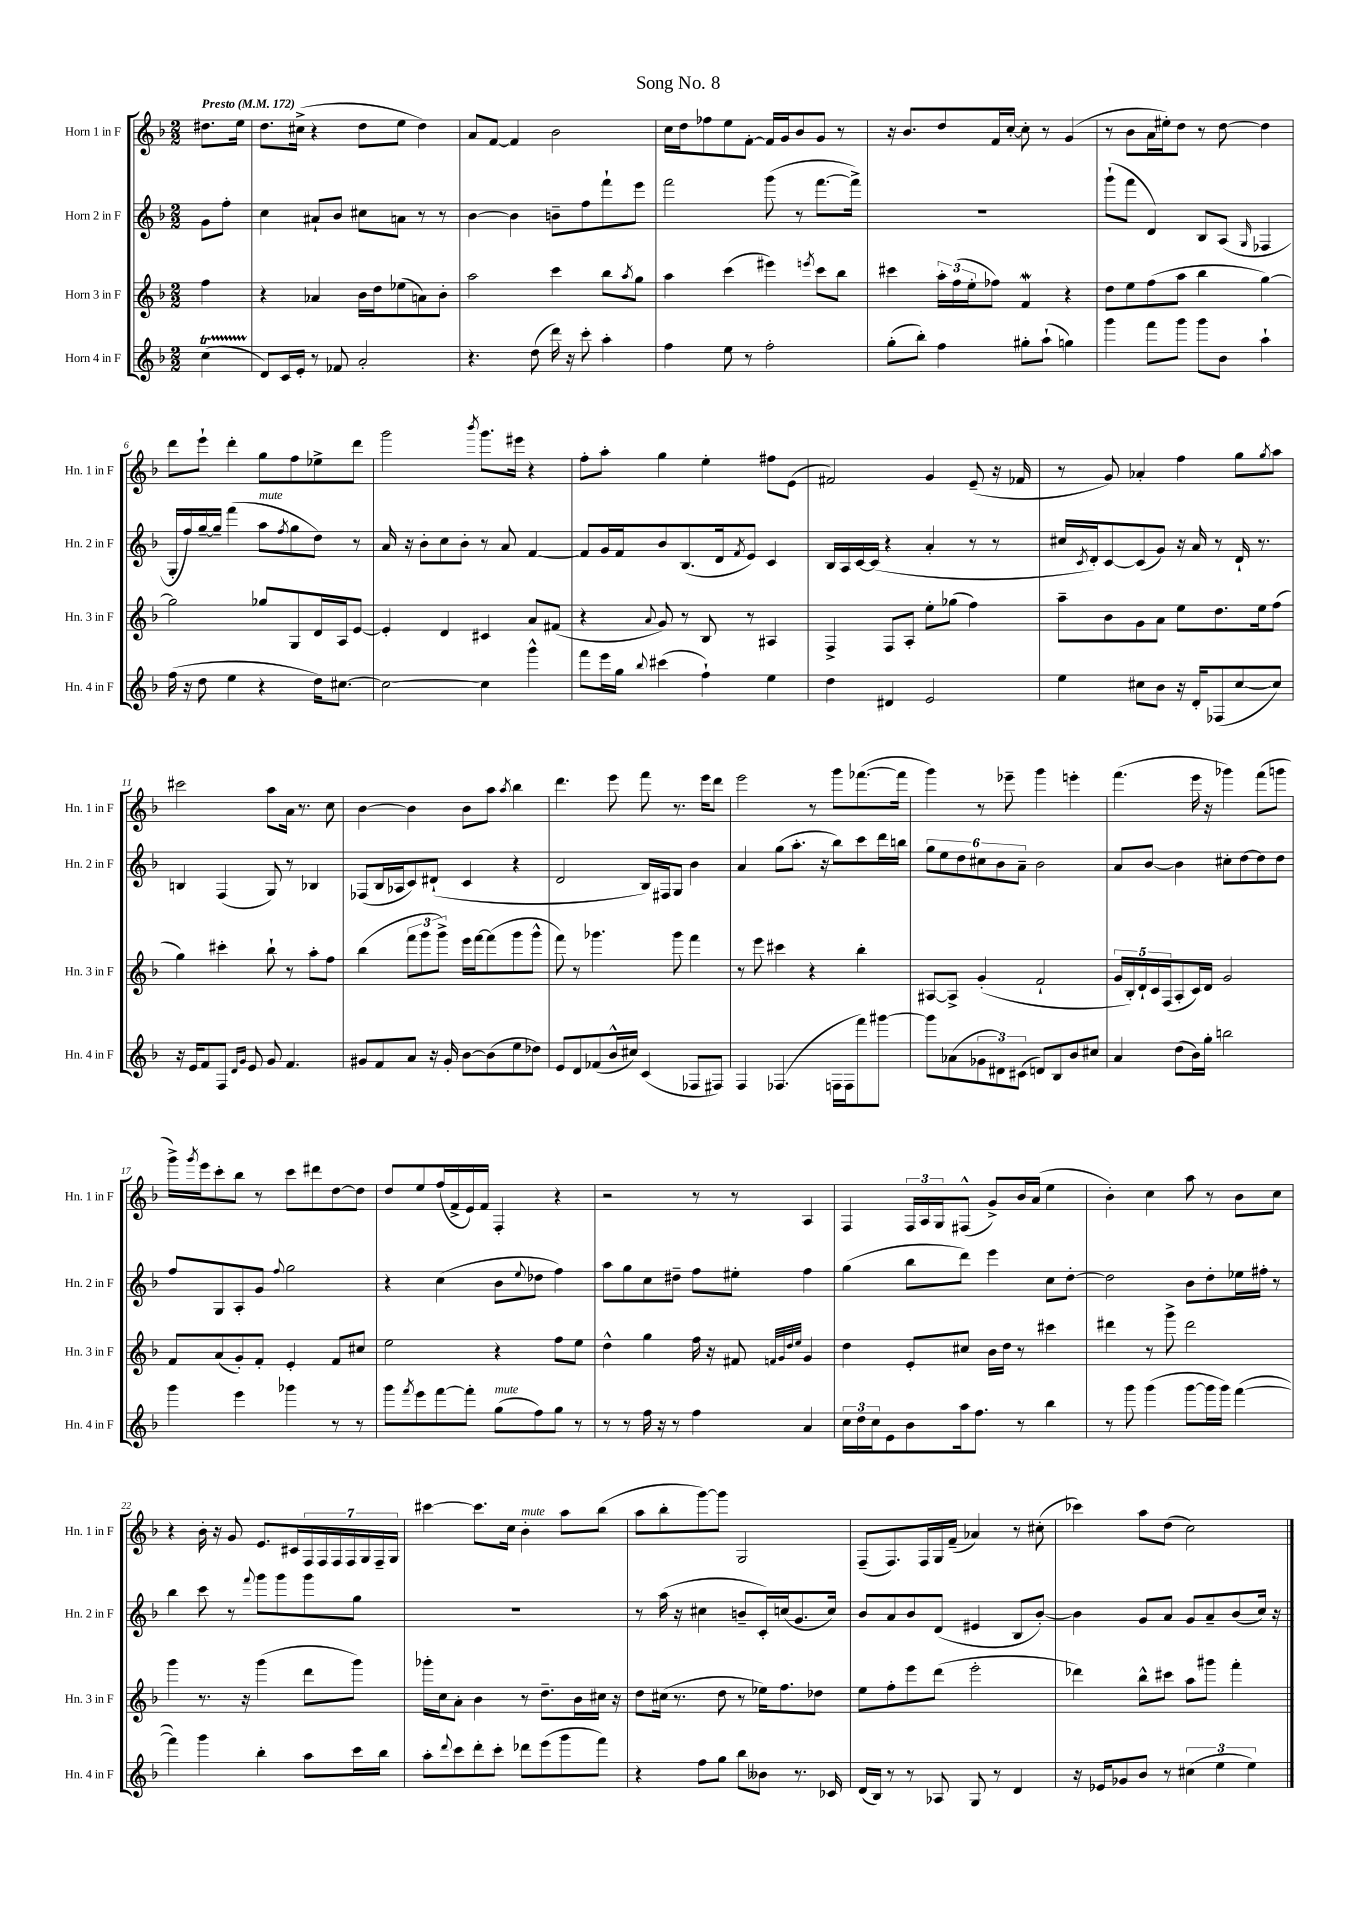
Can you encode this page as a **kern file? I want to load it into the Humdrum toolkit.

**kern	**kern	**kern	**kern
*part4	*part3	*part2	*part1
*staff4	*staff3	*staff2	*staff1
*I"Horn 4 in F	*I"Horn 3 in F	*I"Horn 2 in F	*I"Horn 1 in F
*I'Hn. 4 in F	*I'Hn. 3 in F	*I'Hn. 2 in F	*I'Hn. 1 in F
*clefG2	*clefG2	*clefG2	*clefG2
*k[b-]	*k[b-]	*k[b-]	*k[b-]
*M2/2	*M2/2	*M2/2	*M2/2
*MM172	*MM172	*MM172	*MM172
=	=	=	=
!	!	!	!LO:TX:a:B:t=Presto
(4ccT\	4ff\	8g\L	8.dd#X\L
.	.	8ff'\J	.
.	.	.	16ee\Jk
=1	=1	=1	=1
8d/L)	4r	4cc\	8.dd\L
16c/L	.	.	.
16e'/JJ	.	.	(16cc#X^\Jk
8r	4a-X/	8a#X`/L	4r
8f-X/	.	8b-/J	.
2a'/	16b-\LL	8cc#X\L	8dd\L
.	16dd\J	.	.
.	(8ee-X\	8an\J	8ee\J
.	8an\)	8r	4dd\)
.	8b-'\J	8r	.
=2	=2	=2	=2
4.r	2aa\	[4b-\	8a/L
.	.	.	[8f/J
.	.	4b-\]	4f/]
(8dd\	.	.	.
16ddd\)	4ccc\	8bn~\L	2b-\
16r	.	.	.
8ccc'\	.	8ff\	.
4aa'\	8bb-\L	8fff`\	.
.	8qaa/	.	.
.	8gg\J	8eee\J	.
=3	=3	=3	=3
4ff\	4aa\	2fff\	16cc\LL
.	.	.	16dd\J
.	.	.	8ff-X\
8ee\	(4ccc\	.	8ee\
8r	.	.	[8f'\J
2ff'\	4eee#X\)	(8ggg\	16f/LL]
.	.	.	16g/J
.	.	8r	8b-/
.	8qeeen/	.	.
.	8ccc\L	[8.fff\L	8g/J
.	8bb-\J	.	8r
.	.	16fff^\Jk])	.
=4	=4	=4	=4
(8gg'\L	4ccc#X\	1r	16r
.	.	.	8.b-/L
8bb-'\J)	.	.	.
4ff\	24aa'\LL	.	8dd/
.	(24ff\	.	.
.	24ee'\J	.	.
.	8ff-X\J)	.	16f/L
.	.	.	[16cc'/JJ
8gg#X'\L	4fw/	.	8cc'\]
(8aa`\J	.	.	8r
4ggn\)	4r	.	(4g/
=5	=5	=5	=5
4ggg\	8dd\L	(8ggg`\L	8r
.	8ee\	8fff\J	8b-\L
8fff\L	(8ff\	4d/)	16a\L
.	.	.	16ee#X'\J)
8ggg\J	8aa\J	.	8dd\J
8ggg\L	4bb-\	8B-/L	8r
8b-\J	.	(8A/J	[8dd\
.	.	16qqG/	.
4aa`\	[4gg\)	4F-X/	4dd\]
!!LO:LB:g=z
=6	=6	=6	=6
(16ff\	2gg\]	16G'/LL	8ddd\L
16r	.	16ff/)	.
8dd\	.	[16gg~/	8eee`\J
.	.	16gg~/JJ]	.
4ee\	.	(4fff\	4ddd'\
!	!	!LO:TX:a:i:t=mute	!
4r	8gg-X/L	8aa\L	8gg\L
.	.	8qff/	.
.	8G/	8gg\	8ff\
16dd\KL)	16d/L	8dd\J)	8ee-X^\
[8.cc#X\J	16A/J	.	.
.	[8e/J	8r	8ddd\J
=7	=7	=7	=7
2cc#\_	4e'/]	16a/	2ggg\
.	.	16r	.
.	.	8b-'\L	.
.	4d/	8cc\	.
.	.	8b-'\J	.
.	.	.	8qbbb-/
4cc#\]	4c#X/	8r	8.ggg\L
.	.	8a/	.
.	.	.	16eee#X\Jk
4ggg^^\	8a/L	[4f/	4r
.	(8f#X/J	.	.
=8	=8	=8	=8
8fff\L	4r	8f/L]	8ff'\L
16eee\L	.	16g/L	8aa'\J
16gg\JJ	.	16f/J	.
8qqbb-/	8qqa/	.	.
(4ccc#X\	8g/)	8b-/	4gg\
.	8r	(8.B-/	.
4ff`\)	8B-/	.	4ee'\
.	.	16d/k	.
.	.	8qf/	.
.	8r	8e/J)	.
4ee\	4A#X/	4c/	8ff#X\L
.	.	.	(8e\J
=9	=9	=9	=9
4dd\	4F^/	16B-/LL	2f#X/)
.	.	16A/	.
.	.	[16c/	.
.	.	(16c/JJ]	.
4d#X/	8F/L	4r	.
.	8A'/J	.	.
2e/	8ee'\L	4a'/	4g/
.	(8gg-X\J	.	.
.	4ff\)	8r	(8e~/
.	.	8r	16r
.	.	.	16f-X/
=10	=10	=10	=10
4ee\	8aa~\L	16cc#X/LL	8r
.	.	8qc/	.
.	.	16d'/J)	.
.	8b-\	[8c/	8g/)
8cc#X\L	8g\	(8c/]	4a-X'/
8b-\J	8a\J	8g/J)	.
16r	8ee\L	16r	4ff\
16d'/KL	.	16a/	.
(8F-X/	8.dd\	8r	.
[8cc#/	.	16d`/	8gg\L
.	16ee\k	8.r	.
.	.	.	8qgg/
8cc#/J])	(8ff\J	.	8aa\J
!!LO:LB:g=z
=11	=11	=11	=11
16r	4gg\)	4Bn/	2ccc#X\
16e/KL	.	.	.
8f/	.	.	.
8F/J	4ccc#X'\	(4F/	.
16qqd/LL	.	.	.
16qqg/JJ	.	.	.
8e/	.	.	.
8g/	8bb-`\	8G/)	8aa\L
4.f/	8r	8r	16a\Jk
.	.	.	8.r
.	8aa'\L	4B-X/	.
.	8ff\J	.	8cc\
=12	=12	=12	=12
8g#X/L	(4bb-\	(8F-X/L	[4b-\
8f/	.	16B-/L	.
.	.	16A-X/J	.
8a/J	12fff\L	8c/)	4b-\]
.	12ggg\	.	.
16r	.	(8d#X`/J	.
.	12ggg^\J)	.	.
16g#'/	.	.	.
[8b-\L	16eee\LL	4c/	8b-\L
.	[16fff\J	.	.
(8b-\]	(8fff\]	.	8aa\J
.	.	.	8qaa/
8ee\	8ggg\	4r	4bb-\
8dd-X\J)	8ggg^^\J	.	.
=13	=13	=13	=13
8e/L	8fff\)	2d/	4.ddd\
8d/	8r	.	.
(8f-X/	4.ggg-X\	.	.
16b-^^/L	.	.	8eee\
16cc#X/JJ)	.	.	.
(4c/	.	16B-/LL)	8fff\
.	.	16F#X/J	.
.	8ggg-\	8G/J	8.r
8F-X/L	4fff\	4b-\	.
.	.	.	16eee\KL
8F#X/J)	.	.	8ddd\J
=14	=14	=14	=14
4F/	8r	4a/	2eee\
.	8eee\	.	.
(4.F-X/	4ccc#X\	(8gg\L	.
.	.	8.aa'\J	.
.	4r	.	8r
.	.	16r	.
16Fn\LL	.	8bb-\L)	8ggg\L
16F\J	.	.	.
8fff\)	4bb-'\	8ccc\	([8.fff-X\
[8ggg#X\J	.	16ddd\L	.
.	.	16bbn\JJ	16fff-\Jk]
=15	=15	=15	=15
8ggg#\L]	[8A#X/L	12gg\L	4ggg\)
.	.	12ee\	.
(8a-X\	8A#^/J]	.	.
.	.	12dd\	.
12g-X\	(4g'/	12cc#X\	8r
12d#X\)	.	12b-\	.
.	.	.	8eee-X~\
(12c#X\J	.	12a~\J	.
8dn/L)	2f`/	2b-\	4ggg\
8B-/	.	.	.
8b-/	.	.	4eeen'\
8cc#X/J	.	.	.
=16	=16	=16	=16
4a/	20g/LL	8a/L	(4.fff\
.	20B-'/)	.	.
.	20d`/	.	.
.	.	[8b-/J	.
.	20c/	.	.
.	(20F/J	.	.
(8dd\L	8A'/	4b-\]	.
16b-\L)	16c/L)	.	16eee\
16gg'\JJ	16d/JJ	.	16r
2bbn\	2g/	8cc#X'\L	4ggg-X\)
.	.	[8dd\	.
.	.	8dd\]	(8fff\L
.	.	8dd\J	8gggn\J
!!LO:LB:g=z
=17	=17	=17	=17
4ggg\	8f/L	8ff/L	16ggg^\LL)
.	.	.	8qggg/
.	.	.	16eee\J
.	(8a/	8G/	8ccc'\
4eee\	8g'/)	8A'/	8bb-\J
.	8f'/J	8g/J	8r
.	.	8qqff/	.
4ggg-X\	4e'/	2gg\	8ccc\L
.	.	.	8ddd#X\
8r	8f/L	.	[8dd\
8r	8cc#X/J	.	8dd\J]
=18	=18	=18	=18
8ggg\L	2ee\	4r	8dd/L
8qfff/	.	.	.
8eee\	.	.	8ee/
[8fff\	.	(4cc\	(16ff/L
.	.	.	16f^/
8fff'\J]	.	.	16e/)
.	.	.	16f/JJ
!LO:TX:a:i:t=mute	!	!	!
(8gg\L	4r	8b-\L	4F'/
.	.	8qqee/	.
8ff\)	.	8dd-X\J	.
8gg\J	8ff\L	4ff\)	4r
8r	8ee\J	.	.
=19	=19	=19	=19
8r	4dd^^\	8aa\L	2r
8r	.	8gg\	.
16ff\	4gg\	8cc\	.
16r	.	.	.
8r	.	8dd#X~\J	.
4ff\	16ff\	8ff\L	8r
.	16r	.	.
.	8f#X/	8ee#X'\J	8r
.	32qqfn/LLL	.	.
.	32qqg/	.	.
.	32qqdd/	.	.
.	32qqee/JJJ	.	.
4a/	4g/	4ff\	4A/
=20	=20	=20	=20
24cc\LL	4dd\	(4gg\	4F/
24dd\	.	.	.
24cc\J	.	.	.
8e\	.	.	.
8b-\	8e'/L	8bb-\L	24F/LL
.	.	.	24A/
.	.	.	24G/J
16aa\k	8cc#X/J	8ddd\J)	(8F#X^^/J
8.ff\J	.	.	.
.	16b-\LL	4eee\	8g^/L)
.	16dd\JJ	.	.
8r	8r	.	16b-/L
.	.	.	(16a/JJ
4bb-\	4ccc#X\	8cc\L	4ee\
.	.	[8dd'\J	.
=21	=21	=21	=21
8r	4ddd#X\	2dd\]	4b-'\)
8ggg\	.	.	.
(4ggg\	8r	.	4cc\
.	8ggg^\	.	.
[8ggg\L	2ddd#\	8b-\L	8aa\
16ggg\L]	.	8dd'\	8r
16ggg\JJ)	.	.	.
([4fff\	.	16ee-X\L	8b-\L
.	.	16ff#X'\JJ	.
.	.	8r	8cc\J
!!LO:LB:g=z
=22	=22	=22	=22
4fff\])	4ggg\	4bb-\	4r
4ggg\	8.r	8ccc\	16b-'\
.	.	.	16r
.	.	8r	8g/
.	16r	.	.
.	.	8qqfff/	.
4bb-'\	(4ggg\	8ggg\L	8.e/L
.	.	8ggg\	.
.	.	.	16c#X/L
8aa\L	8ddd\L	8ggg\	28F/
.	.	.	28F/
.	.	.	28F/
.	.	.	28F/
16ccc\L	8ggg\J)	8gg\J	.
.	.	.	28G/
.	.	.	28F~/
16bb-\JJ	.	.	.
.	.	.	28G/JJ
=23	=23	=23	=23
8aa'\L	16ggg-X'\LL	1r	[4ccc#X\
.	16cc\J	.	.
8qqddd/	.	.	.
8ccc\	8a'\J	.	.
8ddd'\	4b-\	.	8.ccc#\L]
8ccc'\J	.	.	.
.	.	.	16cc\Jk
!	!	!	!LO:TX:a:i:t=mute
8ddd-X\L	8r	.	4b-'\
(8eee\	8.dd~\L	.	.
8ggg\	.	.	8aa\L
.	16b-\L	.	.
8fff\J)	16cc#X\JJ	.	(8bb-\J
.	16r	.	.
=24	=24	=24	=24
4r	8dd\L	8r	8aa\L
.	(16cc#X\Jk	(16aa\	8bb-'\
.	8.r	16r	.
8ff\L	.	4cc#X\	[8ggg\)
8gg\J	8dd\	.	8ggg\J]
8bb-\L	8r	8bn~/L	2G/
8b--X\J	16ee-X\KL)	16c'/L)	.
.	8.ff\	(16ccn/J	.
8.r	.	8.g/	.
.	8dd-X\J	.	.
16c-X/	.	16cc/Jk)	.
=25	=25	=25	=25
(16d/LL	8ee\L	8b-/L	(8F~/L
16B-/JJ)	.	.	.
8r	8ff'\	8a/	8.F/)
8r	8eee\	8b-/	.
.	.	.	16F/L
8A-X/	(8ddd\J	(8d/J	16G/
.	.	.	(16f~/JJ
8G/	2eee'\	4e#X/	4a-X/)
8r	.	.	.
4d/	.	8B-/L	8r
.	.	[8b-'/J)	(8cc#X'\
=26	=26	=26	=26
16r	4ddd-X\)	4b-\]	4ccc-X\)
16e-X/KL	.	.	.
8g-X/	.	.	.
8b-/J	8bb-^^\L	8g/L	8aa\L
8r	8ccc#X\J	8a/J	(8dd\J
(6cc#X\	8aa\L	8g/L	2cc\)
.	8ggg#X\J	8a~/	.
6ee\	.	.	.
.	4fff'\	(8b-/	.
6ee\)	.	.	.
.	.	16cc/Jk)	.
.	.	16r	.
==	==	==	==
*-	*-	*-	*-
